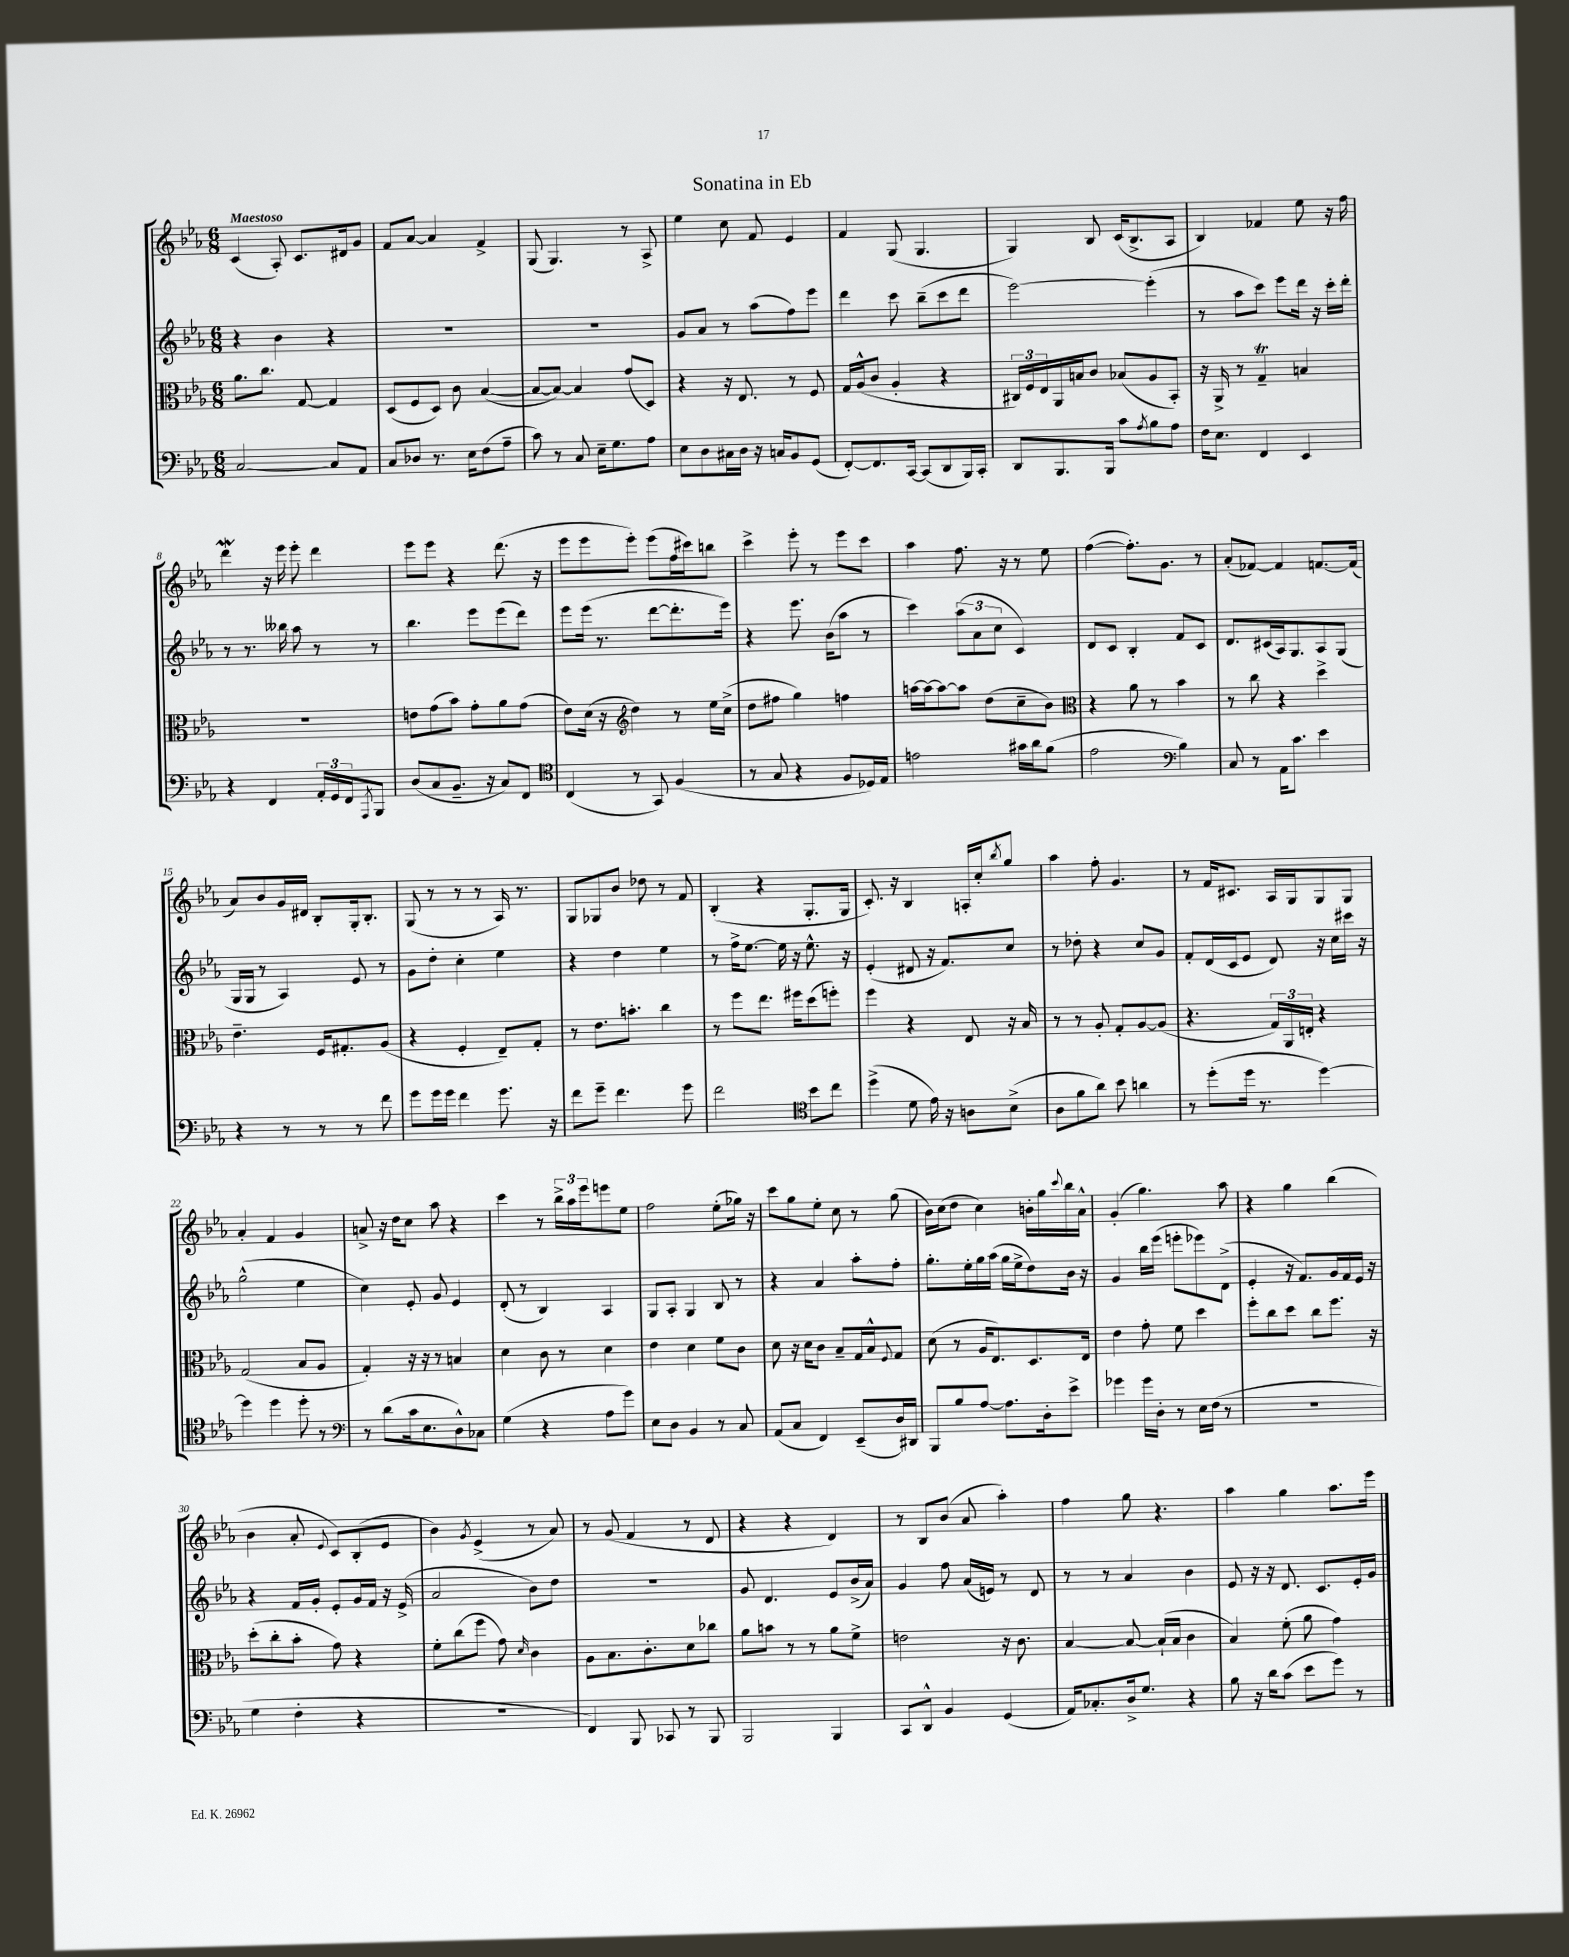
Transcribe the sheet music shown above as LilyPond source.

\header { title = "Sonatina in Eb" }
<<
\new StaffGroup <<
\new Staff = "s0" {
    \clef treble \key ees \major \numericTimeSignature \time 6/8 \tempo "Maestoso"
    c'4( aes8-.) c'8. dis'16 g'8 |
    f'8 aes'8~ aes'4 f'4-> |
    g8( g4.) r8 aes8-> |
    ees''4 c''8 f'8 ees'4 |
    f'4 g8( g4. |
    g4) bes8 c'16( bes8.-> aes8 |
    bes4) fes'4 ees''8 r16 f''16 |
    d'''4\mordent r16 ees'''16 ees'''8-. d'''4 |
    ees'''8 ees'''8 r4 d'''8.( r16 |
    ees'''8 ees'''8 ees'''8-.) ees'''8( f''16 cis'''16) b''8 |
    c'''4-> ees'''8-. r8 ees'''8 c'''8 |
    aes''4 f''8. r16 r8 ees''8 |
    f''4~( f''8.-.) g'8. r8 |
    aes'8-.( fes'8~) fes'4 f'8.~ f'16( |
    aes'8) bes'8 g'16 dis'16 bes8-. g16-. bes8.-. |
    g8( r8 r8 r8 aes16) r8. |
    g8 ges8 bes'8 des''8 r8 f'8 |
    bes4-.( r4 g8.-. g16 |
    c'8.-.) r16 bes4 a16-. c''16-. \acciaccatura { bes''8 } g''8 |
    aes''4 f''8-. g'4. |
    r8 f'16 cis'8. aes16 g16 g8 g8 |
    aes'4-. f'4 g'4 |
    a'8-> r16 d''16 c''8 aes''8 r4 |
    c'''4 r8 \tuplet 3/2 { bes''16-> aes''16 ees'''16 } e'''8 ees''8 |
    f''2 ees''8-.( ges''16) r16 |
    c'''8 g''8 ees''8-. c''8 r8 g''8( |
    bes'16) c''16( d''8 c''4) b'16-. g''16 \appoggiatura { c'''8 } bes''16 aes'16-^ |
    g'4-.( g''4.) aes''8 |
    r4 g''4 bes''4( |
    bes'4 aes'8-. \appoggiatura { ees'8 } c'8) bes8-.( ees'8 |
    bes'4) \acciaccatura { g'8 } ees'4->( r8 aes'8) |
    r8 g'8( f'4 r8 d'8 |
    r4 r4 d'4) |
    r8 bes8 bes'8( aes'8 aes''4-.) |
    f''4 g''8 r4. |
    aes''4 g''4 aes''8. ees'''16 \bar "|." |
}
\new Staff = "s1" {
    \clef treble \key ees \major \numericTimeSignature \time 6/8
    r4 bes'4 r4 |
    R2. |
    R2. |
    g'8 aes'8 r8 aes''8( f''8) ees'''8 |
    d'''4 c'''8 bes''8--( c'''8 d'''8 |
    ees'''2~) ees'''4-.( |
    r8 aes''8 c'''8) ees'''8 d'''16 r16 c'''16-. d'''16-. |
    r8 r8. beses''16 aes''8 r8 r8 |
    bes''4. ees'''8 ees'''8( d'''8) |
    ees'''8 ees'''16( r8. d'''8~ d'''8.-. ees'''16) |
    r4 ees'''8. bes'16( aes''8 r8 |
    c'''4) \tuplet 3/2 { aes''8( aes'8 c''8 } c'4) |
    d'8 c'8 bes4-. f'8 c'8 |
    d'8. cis'16( aes16) g8. aes8 g8( |
    g16 g16 r8 aes4) ees'8 r8 |
    g'8 d''8-. c''4-. ees''4 |
    r4 d''4 ees''4 |
    r8 f''16-> ees''8.~ ees''16 r16 ees''8.-^ r16 |
    ees'4-.( dis'8 r16 f'8.) c''8 |
    r8 des''8-. r4 c''8 g'8 |
    f'8-. d'16( c'16 ees'8 d'8) r16 c''16 cis'''16 r16 |
    g''2-^( ees''4 |
    c''4) ees'8-. g'8 ees'4 |
    d'8-.( r8 bes4) aes4 |
    g8 aes8-. g4 bes8 r8 |
    r4 aes'4 aes''8-. f''8-. |
    g''8.-. ees''16-. g''16 aes''16( g''16 ees''16-> d''8) bes'16 r16 |
    g'4 bes''16 ees'''16( e'''8-. ees'''8) d'8->( |
    ees'4-. r16 f'8.) g'16 f'16 ees'16 r16 |
    r4 f'16 g'16-. ees'8-. g'16 f'16 r16 ees'16->( |
    aes'2 bes'8) d''8 |
    R2. |
    g'8 d'4. ees'8 bes'16->( aes'16) |
    g'4 f''8 aes'16( e'16) r8 d'8 |
    r8 r8 aes'4 bes'4 |
    ees'8 r16 r16 d'8. c'8. ees'16-. g'16 \bar "|." |
}
\new Staff = "s2" {
    \clef alto \key ees \major \numericTimeSignature \time 6/8
    aes'8. c''8. g8~ g4 |
    d8( f8 d8) c'8 bes4~( |
    bes8~ bes8~) bes4 g'8( d8) |
    r4 r16 ees8. r8 f8 |
    g16 aes16-^( c'8 aes4-. r4 |
    \tuplet 3/2 { cis16) f16 ees16 } aes,16 b16 c'8 bes8( aes8 bes,8-.) |
    r16 aes,16-> r8 g4--\trill b4 |
    R2. |
    e'8 g'8( bes'8) g'8-. aes'8 g'8( |
    ees'8) d'16( r16 \clef treble d''4) r8 ees''16 c''16->( |
    d''8 fis''8 g''4) f''4 |
    a''16~ a''16~ a''8~ a''8 d''8( c''8-- bes'8) |
    \clef alto r4 aes'8 r8 bes'4 |
    r8 c''8 r4 d''4-> |
    ees'4.-- f16 gis8.-. aes8( |
    r4 f4-. ees8--) g8-. |
    r8 ees'8. b'8.-. c''4 |
    r8 f''8 ees''8. fis''16 d''8( f''8-.) |
    f''4 r4 ees8 r16 bes16 |
    r8 r8 aes8-. g8-. aes8~ aes8( |
    r4. \tuplet 3/2 { g16) aes,16 e16-. } r4 |
    g2( bes8 aes8 |
    g4-.) r16 r16 r8 b4 |
    d'4 c'8 r8 d'4 |
    ees'4 d'4 f'8 c'8 |
    d'8 r16 d'16 c'8 bes8-- g16 bes16-^ \appoggiatura { f8 } g8 |
    d'8( r8 aes16 ees8.) d8. ees16 |
    ees'4 g'8-. f'8 d''4 |
    f''8-. c''8 d''8 c''8 f''8. r16 |
    d''8-.( c''8-. bes'8-. g'8) r4 |
    f'8-. c''8( f''8 g'8) \grace { d'16 } c'4 |
    aes8 bes8. c'8.-. d'8 ces''8 |
    aes'8 b'8 r8 r8 aes'8 f'8-> |
    e'2 r16 c'8. |
    bes4~ bes8~ bes16-!( bes16 c'4 |
    bes4) f'8-.( aes'8 g'4) \bar "|." |
}
\new Staff = "s3" {
    \clef bass \key ees \major \numericTimeSignature \time 6/8
    c2~ c8 aes,8 |
    c8 des8 r8. ees16 f8( aes8-- |
    c'8) r8 c8 ees16-- g8. aes8 |
    ees8 d8 cis16 d16 r16 c16 bes,8 g,8( |
    f,8~-.) f,8. c,16~ c,8( d,8 bes,,16) c,16-. |
    d,8 bes,,8. bes,,16 c'8 \acciaccatura { aes8 } bes8 aes8 |
    f16 ees8. f,4 ees,4 |
    r4 f,4 \tuplet 3/2 { aes,16-. g,16 f,16 } \acciaccatura { aes,,8 } bes,,8 |
    d8( c8 bes,8.-- r16 c8) f,8 |
    \clef tenor c4( r8 g,8) f4( |
    r8 g8 r4 f8 des16) ees16 |
    e'2 gis'16 aes'16 f'8( |
    ees'2 \clef bass bes4) |
    c8 r8 aes,16 c'8. ees'4 |
    r4 r8 r8 r8 f'8 |
    g'8 g'16 g'16 f'4 g'8. r16 |
    f'8 g'8-- f'4. g'8 |
    f'2 \clef tenor bes'8 c''8 |
    d''4->( d'8 ees'16) r16 a8 bes8->( |
    aes8 f'8 aes'8) bes'8 a'4 |
    r8 d''8-.( d''16 r8. d''4~) |
    d''4 d''4 d''8-. r8 |
    \clef bass r8 d'8( c'16 ees8. d8-^) ces8 |
    g4( r4 aes8 g'8) |
    ees8 d8 bes,4 r8 c8 |
    aes,8( c8 f,4) ees,8--( d16) dis,16 |
    bes,,8 bes8 aes8~ aes8. d16-. ees'8-> |
    ges'4 ges'16 d16-. r8 ees16 f16( r8 |
    R2. |
    g4 f4-. r4 |
    R2. |
    f,4) bes,,8 ces,8 r8 bes,,8 |
    bes,,2 bes,,4 |
    c,8 d,8-^ bes,4 g,4( |
    aes,16) ces8.-. d16-> g8. r4 |
    bes8 r16 d'16 c'8( ees'8 g'8) r8 \bar "|." |
}
>>
>>
